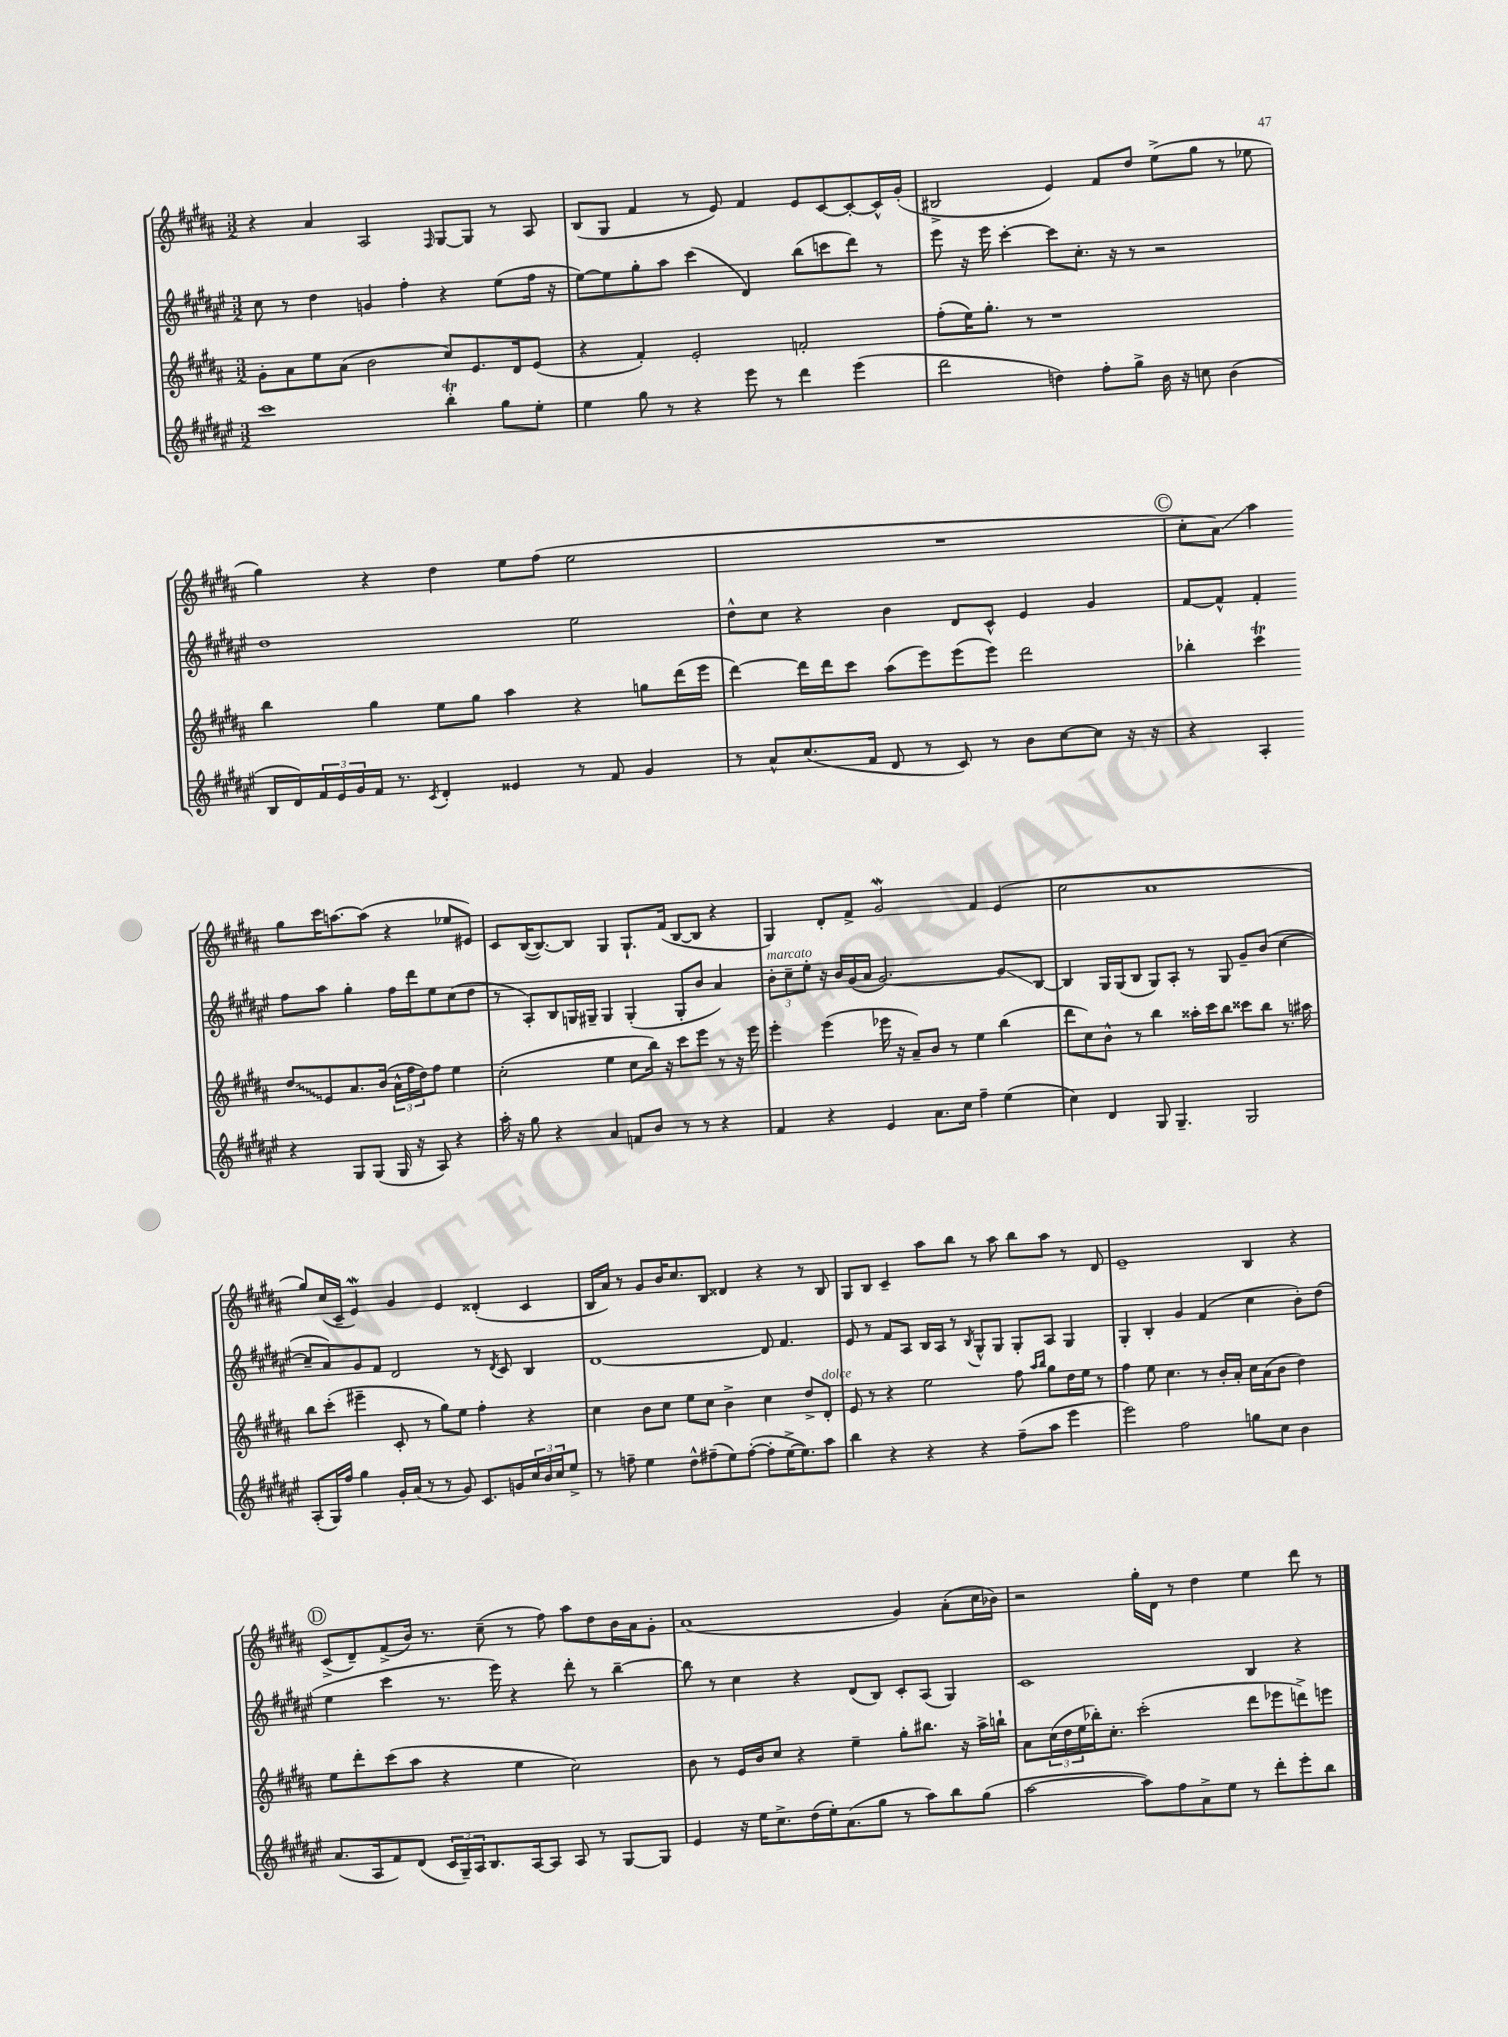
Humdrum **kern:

**kern	**kern	**kern	**kern
*staff4	*staff3	*staff2	*staff1
*clefG2	*clefG2	*clefG2	*clefG2
*k[f#c#g#d#a#e#]	*k[f#c#g#d#a#]	*k[f#c#g#d#a#e#]	*k[f#c#g#d#a#]
*M3/2	*M3/2	*M3/2	*M3/2
1ccc#	8g#'	8cc#	4r
.	8a#	8r	.
.	8ee	4dd#	4a#
.	(8a#	.	.
.	2b	4g	2A#
.	.	4ff#'	.
.	.	.	16qqF#
4bb'	8cc#)	4r	[8G#
.	8.e	.	8G#]
8gg#	.	(8ee#	8r
.	16d#	.	.
8ee#'	(8e	16ff#	8A#
.	.	16r	.
=	=	=	=
4ee#	4r	[8ee#)	(8B
.	.	8ee#]	8G#
8gg#	4f#')	8gg#'	4f#
8r	.	8aa#	.
4r	2e'	(4ccc#	8r
.	.	.	8e)
8eee#	.	4d#)	4f#
8r	.	.	.
4ddd#	2f'	(8bb	8e
.	.	8ccc	[8c#
(4eee#	.	8ddd#)	8c#'_
.	.	8r	16c#^^]
.	.	.	(16g#'
=	=	=	=
2ddd#	(8ff#'	8eee#	2B#^
.	16ee)	16r	.
.	8.gg#'	16eee#	.
.	.	[4ccc#'	.
.	8r	.	.
4dd)	1r	8ccc#]	4e)
.	.	8.cc#'	.
8ff#'	.	.	8f#
.	.	16r	.
8gg#^	.	8r	8dd#
16b	.	2r	(8ee^
16r	.	.	.
8cc	.	.	8gg#
(4b	.	.	8r
.	.	.	8ee-
=	=	=	=
16B	4bb	1dd#	4gg#)
16d#)	.	.	.
24f#	.	.	.
24e#	.	.	.
24g#	.	.	.
16f#	4gg#	.	4r
8.r	.	.	.
8qc#	.	.	.
4d#'	8ee	.	4dd#
.	8gg#	.	.
4e##	4aa#	.	8ee
.	.	.	(8ff#
8r	4r	2ee#	2ee
8f#	.	.	.
4g#	8gg	.	.
.	(16ddd#	.	.
.	16eee	.	.
=	=	=	=
8r	[4ddd#)	8dd#^^	1.r
8a#^^	.	8cc#	.
(8.cc#	16ddd#]	4r	.
.	16ddd#	.	.
.	8ccc#	.	.
16f#	.	.	.
8d#	(8aa#	4b	.
8r	8eee)	.	.
8c#)	(8eee	8d#	.
8r	8eee)	8c#^^	.
8b	2ddd#	4e#	.
[8cc#	.	.	.
8cc#]	.	4g#	.
16r	.	.	.
16r	.	.	.
=	=	=	=
4r	4bb-'	[8f#	8cc#'
.	.	8f#^^]	8a#)
4A#'	4ccc#	4f#'	4aa#
4r	8dd#	8ff#	8gg#
.	8e	8aa#	16ccc#
.	.	.	[8.aa
8G#	8.a#	4gg#'	.
(8G#	.	.	(8aa]
.	(16b	.	.
16G#	24a#^^	16ff#	4r
.	24ff#	.	.
16r	.	16ddd#	.
.	24dd#)	.	.
8A#)	8ff#	8ee#	.
4r	4ee	(8cc#	8ee-
.	.	8dd#	8e#)
=	=	=	=
16aa#'	(2cc#'	8r	8c#
16r	.	.	.
8gg#	.	8A#')	([16B
.	.	.	8.B_)
4r	.	8B	.
.	.	16G	8B]
.	.	16G#~	.
4a#	4ee	4G#	4G#
8f	8cc#	(4G#'	8.G#`
8b	16bb)	.	.
.	16r	.	(16f#
8r	8ccc#	8G#'	[8B
8r	8eee	8b	8B]
4r	8r	4a#)	4r
.	16r	.	.
.	16eee	.	.
=	=	=	=
4f#	4eee'	12b'	4G#)
.	.	12cc#~	.
.	.	12ee#'	.
4r	(4eee	16r	8d#'
.	.	16b	.
.	.	(16g#	8f#^
.	.	16a#	.
4e#	16eee-	[2.g#)	2g#
.	16r	.	.
.	8a#~)	.	.
8.a#	8b	.	.
.	8r	.	.
16cc#	.	.	.
4ff#~	4ee	.	4f#
(4ee#	(4bb	8g#]	(4e
.	.	[8B	.
=	=	=	=
4cc#)	8ddd#	4B]	2cc#
.	8cc#)	.	.
4d#	8b^^	16G#	.
.	.	(16G#	.
.	8r	8B	.
8G#	4bb	8G#)	1a#
4.G#~	.	8A#'	.
.	16aa##'	8r	.
.	16ccc#	.	.
.	8bb	8G#	.
2G#	8ccc##	8g#~	.
.	8bb	(8b	.
.	8.r	[4cc#	.
.	16aa#	.	.
=	=	=	=
(8A#'	8bb	8cc#~]	8gg#)
16G#)	(8ccc#'	8a#)	(16cc#
16ff#	.	.	16c#~
4gg#	4eee#~	8g#	4e)
.	.	8f#	.
16g#'	8c#'	2d#	4g#
(16a#	.	.	.
8r	8r	.	.
8r	8gg#)	.	4e
8g#)	8ee	.	.
8.c#	4ff#'	8r	(4d##'
.	.	8qd#	.
.	.	8c#	.
16g	.	.	.
24cc#	4r	4B	4c#
24b	.	.	.
24cc#	.	.	.
8ee#^	.	.	.
=	=	=	=
8r	4cc#	[1d#	16B
.	.	.	16a#)
8ff~	.	.	8r
4ee#	8b	.	8g#
.	8cc#	.	16b
.	.	.	8.cc#
8dd#^^	8ee	.	.
(8ff#~	8cc#	.	8B
8ee#)	4b^	.	4d##
([8ff#'	.	.	.
8ff#']	4cc#	8d#]	4r
[16ee#^	.	4.f#	.
8.ee#])	.	.	.
.	8dd#^	.	8r
8aa#	8d#'	.	8B
=	=	=	=
4bb	8e	8e#	8G#
.	8r	8r	8B
4r	4r	8f#	4c#~
.	.	8A#	.
4r	2ee	16B	8aa#
.	.	16A#	.
.	.	8r	8bb
.	.	8qB	.
4r	.	8G#^^	8r
.	.	8G#	8aa#
(8ff#~	8ff#	8G#'	8bb
.	16qqaa#	.	.
.	16qqbb	.	.
8aa#	8gg#	8A#	8aa#
4eee#	16dd#	4G#	8r
.	16ee	.	.
.	8r	.	8d#
=	=	=	=
2eee#)	4ff#	4G#'	1e~
.	8ee	4B'	.
.	4.cc#	.	.
2ff#	.	4g#	.
.	8r	(4f#	.
.	16b'	.	.
.	16a#'	.	.
8gg	16cc#	4cc#	4B
.	(16a#	.	.
8cc#	8b	.	.
4b	4dd#)	8b')	4r
.	.	(8dd#	.
=	=	=	=
(8.a#	8ee	4ee#	(8c#^
.	8ddd#'	.	8d#~)
16A#	.	.	.
8f#)	(8ccc#	4ccc#	(8f#^
(8d#	8aa#	.	16b)
.	.	.	8.r
24c#	4r	8.r	.
24G#~)	.	.	.
24A#	.	.	.
8.B	.	.	(8cc#~
.	.	16eee#)	.
.	4ee	4r	8r
[16A#	.	.	.
8A#]	.	.	8ff#)
8A#	2cc#)	8ddd#'	8aa#
8r	.	8r	8dd#
[8G#	.	[4bb~	16b
.	.	.	16a#
8G#]	.	.	8g#'
=	=	=	=
4e#	8b	8bb]	(1a#
.	8r	8r	.
16r	16e	4cc#	.
16ee#	16b	.	.
8.cc#^	8cc#	.	.
.	4r	4r	.
(16dd#	.	.	.
16ee#')	.	.	.
(8.a#	.	.	.
.	4ee~	(8d#	.
8gg#	.	8B)	.
8r	8gg#'	8c#'	4g#)
8aa#)	8.bb#	(8A#	.
8bb	.	4G#)	(8a#'
.	16r	.	.
(8gg#	16aa#^	.	16cc#
.	16bb`	.	16b-)
=	=	=	=
[2aa#	8a#	1c#	2r
.	(24cc#	.	.
.	24dd#	.	.
.	24ee	.	.
.	16bb-')	.	.
.	8.cc#'	.	.
8aa#])	(2ccc#'	.	16gg#'
.	.	.	16d#
8ff#	.	.	8r
8a#^	.	.	4dd#
8ee#	.	.	.
8r	8ddd#	4B	4ee
8ddd#'	8eee-	.	.
8eee#'	8ddd^)	4r	8ddd#
8bb	8eee	.	8r
==	==	==	==
*-	*-	*-	*-
